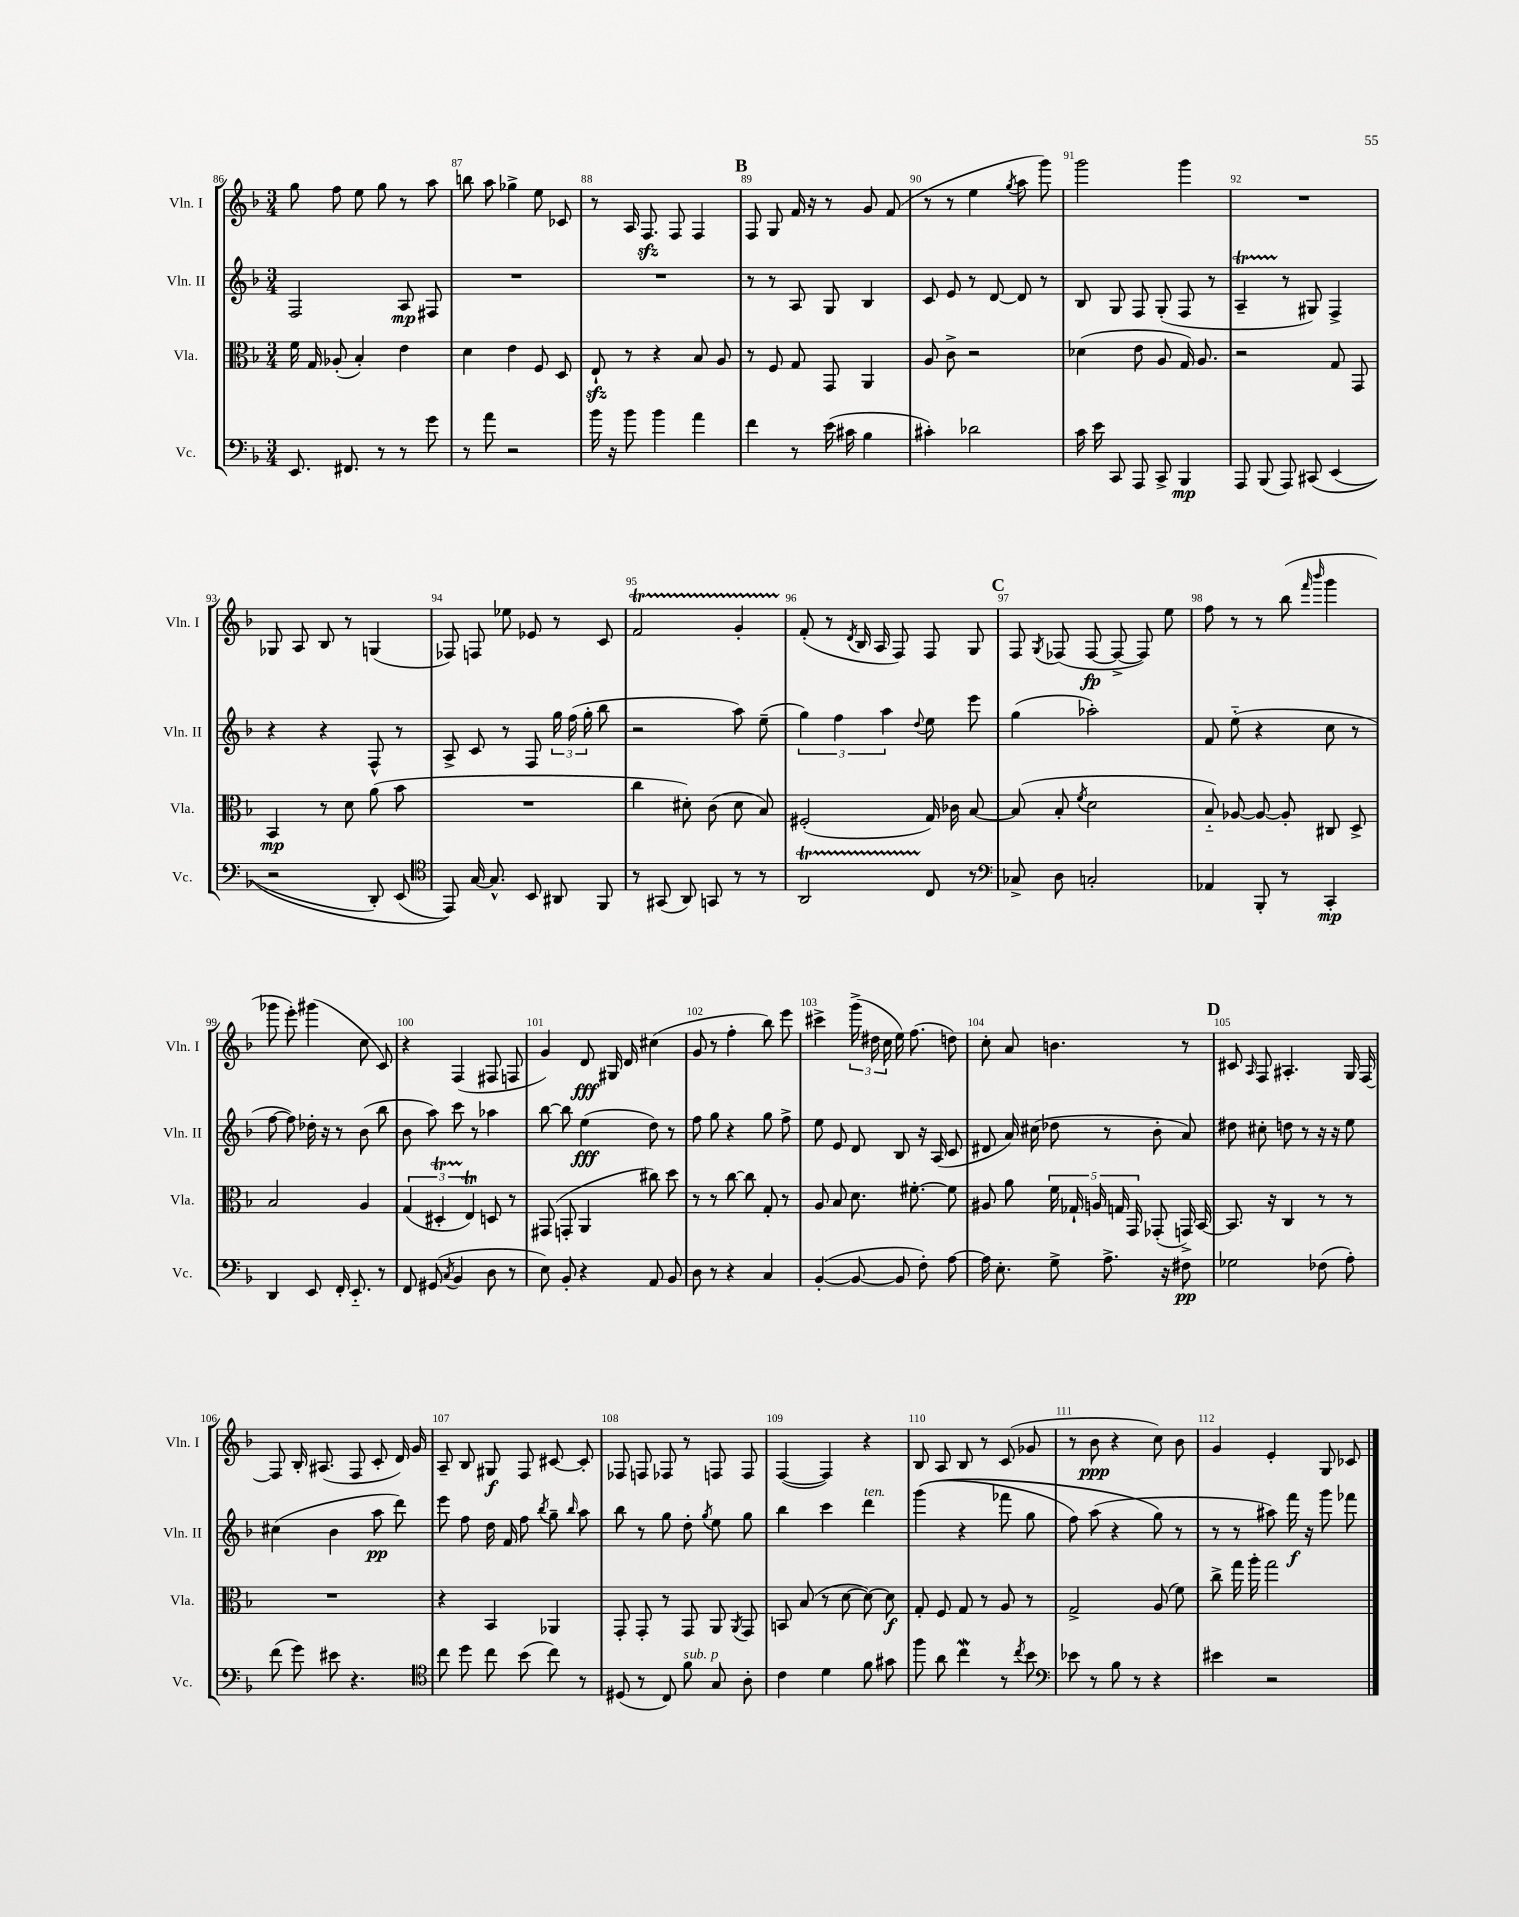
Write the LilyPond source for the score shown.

<<
\new StaffGroup <<
\new Staff = "s0" \with { instrumentName = "Vln. I" shortInstrumentName = "Vln. I" } {
    \clef treble \key f \major \numericTimeSignature \time 3/4
    \autoBeamOff g''8 f''8 e''8 g''8 r8 a''8 |
    b''8 a''8 ges''4-> e''8 ces'8 |
    r8 a16 f8.\sfz f8 f4 |
    \mark \markup { \bold "B" } f8 g8 f'16 r16 r8 g'8 f'8( |
    r8 r8 e''4 \acciaccatura { g''8 } a''8 g'''8) |
    g'''2 g'''4 |
    R2. |
    ges8 a8 bes8 r8 g4( |
    fes8) f8 ees''8 ees'8 r8 c'8 |
    f'2\startTrillSpan g'4-. |
    f'8-.\stopTrillSpan( r8 \acciaccatura { d'8 } bes16 a16 f8) f8 g8 |
    \mark \markup { \bold "C" } f8 \acciaccatura { g8 } fes8( fes8~\fp fes8~-> fes8) e''8 |
    f''8 r8 r8 bes''8( \grace { f'''16 bes'''16 } g'''4 |
    ges'''8 e'''8-.) gis'''4( c''8 c'8) |
    r4 f4( fis8 f8 |
    g'4) d'8\fff gis16 d'16 cis''4( |
    g'8 r8 f''4-. bes''8) e'''8 |
    cis'''4-> \tuplet 3/2 { g'''16->( dis''16 c''16 } e''16) f''8.( d''8) |
    c''8-. a'8 b'4. r8 |
    \mark \markup { \bold "D" } cis'8 \grace { a16 } f8 ais4.-. g16 f16~ |
    f8 bes16-. ais8.( f8 c'8-. d'16) g'16 |
    a8-- bes8 gis8\f f8 cis'8~ cis'8-. |
    fes8 f8 fes8 r8 f8 f8 |
    f4~( f4) r4 |
    bes8 a8 bes8 r8 c'8( ges'8 |
    r8 bes'8\ppp r4 c''8) bes'8 |
    g'4 e'4-. g8 ces'8 \bar "|." |
}
\new Staff = "s1" \with { instrumentName = "Vln. II" shortInstrumentName = "Vln. II" } {
    \clef treble \key f \major \numericTimeSignature \time 3/4
    \autoBeamOff f2 a8\mp fis8 |
    R2. |
    R2. |
    \mark \markup { \bold "B" } r8 r8 a8 g8 bes4 |
    c'8 e'8 r8 d'8~ d'8 r8 |
    bes8 g8 f8 g8-.( f8 r8 |
    a4--\startTrillSpan r8\stopTrillSpan gis8) f4-> |
    r4 r4 f8-^ r8 |
    a8-> c'8 r8 f8 \tuplet 3/2 { g''16 f''16( g''16-. } bes''8 |
    r2 a''8) e''8--( |
    \tuplet 3/2 { g''4) f''4 a''4 } \appoggiatura { d''8 } e''8 e'''8 |
    \mark \markup { \bold "C" } g''4( aes''2-.) |
    f'8 e''8-_( r4 c''8 r8 |
    f''8~ f''8) des''16-. r16 r8 bes'8( bes''8 |
    bes'8 a''8) c'''8 r8 aes''4 |
    bes''8~ bes''8 e''4\fff( d''8) r8 |
    f''8 g''8 r4 g''8 f''8-> |
    e''8 e'8 d'8 bes8 r16 a16( c'8 |
    dis'8 a'16) cis''16( des''8 r8 bes'8-. a'8) |
    \mark \markup { \bold "D" } dis''8 cis''8-. d''8 r8 r16 r16 e''8 |
    cis''4( bes'4 a''8\pp d'''8) |
    e'''8 f''8 d''16 f'16 f''8 \acciaccatura { bes''8 } g''8-- \grace { bes''16 } a''8 |
    bes''8 r8 g''8 d''8-. \acciaccatura { g''8 } e''8 g''8 |
    bes''4 c'''4 d'''4^\markup { \italic "ten." } |
    g'''4(\( r4 fes'''8 g''8 |
    f''8) a''8( r4 g''8\) r8 |
    r8 r8 ais''8) f'''16\f r16 g'''8 fes'''8 \bar "|." |
}
\new Staff = "s2" \with { instrumentName = "Vla." shortInstrumentName = "Vla." } {
    \clef alto \key f \major \numericTimeSignature \time 3/4
    \autoBeamOff f'16 g16 aes8-.( bes4-.) e'4 |
    d'4 e'4 f8 d8 |
    e8-!\sfz r8 r4 bes8 a8 |
    \mark \markup { \bold "B" } r8 f8 g8 g,8 a,4 |
    a8 c'8-> r2 |
    des'4( e'8 a8 g16) a8. |
    r2 g8 g,8 |
    bes,4\mp r8 d'8 a'8( bes'8 |
    R2. |
    c''4 dis'8-.) c'8( dis'8 bes8) |
    fis2-.( g16) ces'16 bes8~ |
    \mark \markup { \bold "C" } bes8( bes8-. \acciaccatura { f'8 } d'2 |
    bes8-_) aes8~ aes8~ aes8-. cis8 d8-> |
    bes2 a4 |
    \tuplet 3/2 { g4( dis4-.\startTrillSpan e4\trill\stopTrillSpan) } d8 r8 |
    gis,8( g,8-. a,4 cis''8) d''8 |
    r8 r8 c''8~ c''8 g8-. r8 |
    a8 bes8 d'8. fis'8.~-. fis'8 |
    ais8 a'8 \tuplet 5/4 { f'16 ges16-! a16 g16 g,16 } ges,8-.( g,16->) bes,16~ |
    \mark \markup { \bold "D" } bes,8. r16 c4 r8 r8 |
    R2. |
    r4 bes,4 aes,4 |
    g,8-. g,8-. r8 g,8 a,8 \acciaccatura { a,8 } g,8 |
    b,8 bes8( r8 d'8~ d'8~) d'8\f |
    g8-. f8 g8 r8 a8 r8 |
    g2-> a8( f'8) |
    c''8-> g''16 a''16-. g''2 \bar "|." |
}
\new Staff = "s3" \with { instrumentName = "Vc." shortInstrumentName = "Vc." } {
    \clef bass \key f \major \numericTimeSignature \time 3/4
    \autoBeamOff e,8. fis,8. r8 r8 g'8 |
    r8 a'8 r2 |
    bes'16 r16 bes'8 bes'4 a'4 |
    \mark \markup { \bold "B" } f'4 r8 e'16( cis'16 bes4 |
    cis'4-.) des'2 |
    c'16 e'16 c,8 a,,8 c,8-> bes,,4\mp |
    a,,8 bes,,8( a,,8) cis,8\( e,4( |
    r2 d,8-.) e,8( |
    \clef tenor e,8)\) g16~ g8.-^ bes,8 ais,8 f,8 |
    r8 gis,8( a,8) g,8 r8 r8 |
    a,2\startTrillSpan c8\stopTrillSpan r8 |
    \mark \markup { \bold "C" } \clef bass ces8-> d8 c2-. |
    aes,4 bes,,8-. r8 c,4-.\mp |
    d,4 e,8 f,16-. e,8.-_ r8 |
    f,8 gis,8( \acciaccatura { c8 } bes,4 d8 r8 |
    e8) bes,8-. r4 a,8 bes,8 |
    d8 r8 r4 c4 |
    bes,4~-.( bes,8~ bes,8 f8-.) a8~ |
    a16 e8.-. g8-> a8.-> r16 fis8\pp |
    \mark \markup { \bold "D" } ges2 fes8( a8-.) |
    f'8( g'8) eis'8 r4. |
    \clef tenor c''8 d''8 c''8 bes'8( c''8) r8 |
    dis8( r8 c8) f'8^\markup { \italic "sub. p" } g8 a8-. |
    c'4 d'4 f'8 gis'8 |
    f''8 a'8 c''4\mordent r8 \acciaccatura { c''8 } bes'8 |
    \clef bass ees'8 r8 bes8 r8 r4 |
    eis'4 r2 \bar "|." |
}
>>
>>
\layout { \context { \Score currentBarNumber = #86 \override BarNumber.break-visibility = ##(#f #t #t) barNumberVisibility = #all-bar-numbers-visible } }
